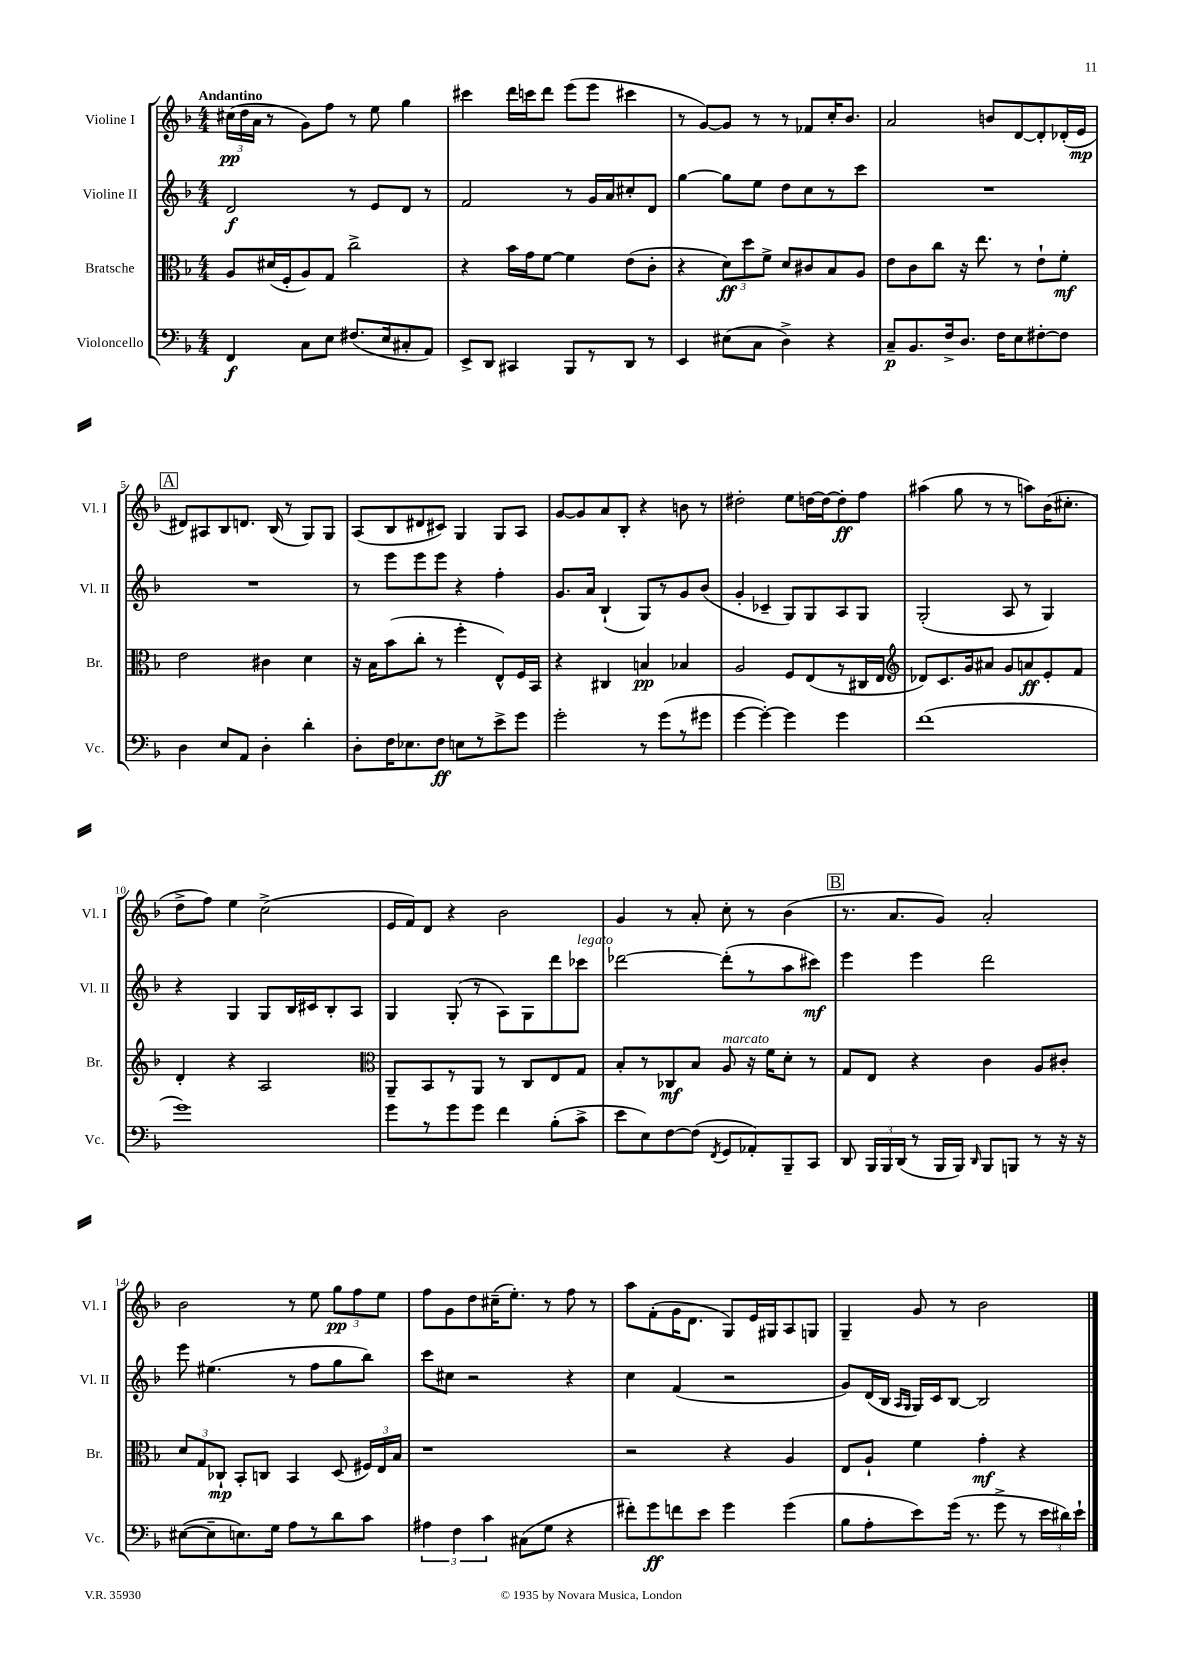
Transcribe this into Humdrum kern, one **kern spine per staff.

**kern	**dynam	**kern	**dynam	**kern	**dynam	**kern	**dynam
*part4	*part4	*part3	*part3	*part2	*part2	*part1	*part1
*staff4	*staff4	*staff3	*staff3	*staff2	*staff2	*staff1	*staff1
*I"Violoncello	*	*I"Bratsche	*	*I"Violine II	*	*I"Violine I	*
*I'Vc.	*	*I'Br.	*	*I'Vl. II	*	*I'Vl. I	*
*clefF4	*	*clefC3	*	*clefG2	*	*clefG2	*
*k[b-]	*	*k[b-]	*	*k[b-]	*	*k[b-]	*
*M4/4	*	*M4/4	*	*M4/4	*	*M4/4	*
=1	=1	=1	=1	=1	=1	=1	=1
!	!	!	!	!	!	!LO:TX:a:B:t=Andantino	!
4FF/	f	8A/L	.	2d/	f	(24cc#X\LL	pp
.	.	.	.	.	.	24dd\	.
.	.	.	.	.	.	24a\JJ	.
.	.	(16d#X/L	.	.	.	8r	.
.	.	16F'/J	.	.	.	.	.
8C\L	.	8A/)	.	.	.	8g\L)	.
8E\J	.	8G/J	.	.	.	8ff\J	.
(8.F#X/L	.	2cc^\	.	8r	.	8r	.
.	.	.	.	8e/L	.	8ee\	.
16E/k	.	.	.	.	.	.	.
8C#X'/	.	.	.	8d/J	.	4gg\	.
8AA/J)	.	.	.	8r	.	.	.
=2	=2	=2	=2	=2	=2	=2	=2
8EE^/L	.	4r	.	2f/	.	4ccc#X\	.
8DD/J	.	.	.	.	.	.	.
4CC#X/	.	16b-\LL	.	.	.	16ddd\LL	.
.	.	16g\J	.	.	.	16cccn\J	.
.	.	[8f\J	.	.	.	8ddd\J	.
8BBB-/L	.	4f\]	.	8r	.	(8eee\L	.
8r	.	.	.	16g/LL	.	8eee\J	.
.	.	.	.	16a/J	.	.	.
8DD/J	.	(8e\L	.	8cc#X'/	.	4ccc#X\	.
8r	.	8c'\J	.	8d/J	.	.	.
=3	=3	=3	=3	=3	=3	=3	=3
4EE/	.	4r	.	[4gg\	.	8r	.
.	.	.	.	.	.	[8g/L)	.
(8E#X\L	.	12d\L)	ff	8gg\L]	.	8g/J]	.
.	.	12dd\	.	.	.	.	.
8C\J	.	.	.	8ee\J	.	8r	.
.	.	12f^\J	.	.	.	.	.
4D^\)	.	8d/L	.	8dd\L	.	8r	.
.	.	8c#X/	.	8cc\	.	8f-X/L	.
4r	.	8B-/	.	8r	.	16cc'/K	.
.	.	.	.	.	.	8.b-/J	.
.	.	8A/J	.	8ccc\J	.	.	.
=4	=4	=4	=4	=4	=4	=4	=4
8C~/L	p	8e\L	.	1r	.	2a/	.
8.BB-/	.	8c\	.	.	.	.	.
.	.	8cc\J	.	.	.	.	.
16F^/k	.	.	.	.	.	.	.
8.D/J	.	16r	.	.	.	.	.
.	.	8.ee\	.	.	.	.	.
.	.	.	.	.	.	8bn/L	.
16F\KL	.	.	.	.	.	.	.
8E\	.	8r	.	.	.	[8d/	.
[8F#X'\	.	8e`\L	.	.	.	8d'/]	.
8F#\J]	.	8f'\J	mf	.	.	(16d-X'/L	.
.	.	.	.	.	.	16e/JJ	mp
!!LO:LB:g=z
!!LO:REH:place=s1:t=A
=5	=5	=5	=5	=5	=5	=5	=5
4D\	.	2e\	.	1r	.	8d#X/L)	.
.	.	.	.	.	.	8A#X/	.
8E/L	.	.	.	.	.	8B-/	.
8AA/J	.	.	.	.	.	8.dn/J	.
4D'\	.	4c#X\	.	.	.	.	.
.	.	.	.	.	.	(16B-/	.
.	.	.	.	.	.	8r	.
4d'\	.	4d\	.	.	.	8G/L)	.
.	.	.	.	.	.	8G/J	.
=6	=6	=6	=6	=6	=6	=6	=6
8D'\L	.	16r	.	8r	.	(8A/L	.
.	.	16B-\KL	.	.	.	.	.
16F\K	.	(8b-\	.	8eee\L	.	8B-/	.
8.E-X\	.	.	.	.	.	.	.
.	.	8cc'\J	.	8eee\	.	8d#X/	.
8F\J	ff	8r	.	8eee\J	.	8c#X/J)	.
8En\L	.	4ff'\	.	4r	.	4G/	.
8r	.	.	.	.	.	.	.
8e^\	.	8E^^/L)	.	4ff'\	.	8G/L	.
8g\J	.	16F/L	.	.	.	8A/J	.
.	.	16BB-/JJ	.	.	.	.	.
=7	=7	=7	=7	=7	=7	=7	=7
2g'\	.	4r	.	8.g/L	.	[8g/L	.
.	.	.	.	.	.	8g/]	.
.	.	.	.	16a/Jk	.	.	.
.	.	4C#X/	.	(4B-`/	.	8a/	.
.	.	.	.	.	.	8B-'/J	.
8r	.	4Bn/	pp	8G/L)	.	4r	.
(8g\L	.	.	.	8r	.	.	.
8r	.	4B-X/	.	8g/	.	8bn\	.
8g#X\J	.	.	.	(8b-/J	.	8r	.
=8	=8	=8	=8	=8	=8	=8	=8
[4g\	.	2A/	.	4g'/	.	2dd#X'\	.
4g'\_)	.	.	.	4c-X~/	.	.	.
4g\]	.	8F/L	.	8G/L)	.	8ee\L	.
.	.	(8E/	.	8G/	.	[16ddn\L	.
.	.	.	.	.	.	16dd\J_	.
4g\	.	8r	.	8A/	.	8dd'\]	ff
.	.	16C#X/L	.	8G/J	.	8ff\J	.
.	.	16E/JJ	.	.	.	.	.
=9	=9	=9	=9	=9	=9	=9	=9
*	*	*clefG2	*	*	*	*	*
(1f	.	8d-X/L)	.	(2G'/	.	(4aa#X\	.
.	.	8.c/	.	.	.	.	.
.	.	.	.	.	.	8gg\	.
.	.	16g/k	.	.	.	.	.
.	.	8a#X/J	.	.	.	8r	.
.	.	8g/L	.	8A/	.	8r	.
.	.	8an/	ff	8r	.	8aan\L)	.
.	.	8e'/	.	4G/)	.	(16b-\K	.
.	.	.	.	.	.	8.cc#X'\J	.
.	.	8f/J	.	.	.	.	.
!!LO:LB:g=z
=10	=10	=10	=10	=10	=10	=10	=10
1g)	.	4d'/	.	4r	.	8dd^\L	.
.	.	.	.	.	.	8ff\J)	.
.	.	4r	.	4G/	.	4ee\	.
.	.	2A/	.	8G/L	.	(2cc^\	.
.	.	.	.	16B-/L	.	.	.
.	.	.	.	16c#X/J	.	.	.
.	.	.	.	8B-'/	.	.	.
.	.	.	.	8A/J	.	.	.
=11	=11	=11	=11	=11	=11	=11	=11
*	*	*clefC3	*	*	*	*	*
8g\L	.	8AA~/L	.	4G/	.	16e/LL	.
.	.	.	.	.	.	16f/J)	.
8r	.	8BB-/	.	.	.	8d/J	.
8g\	.	8r	.	(8G'/	.	4r	.
8g\J	.	8AA/J	.	8r	.	.	.
4f\	.	8r	.	8A\L)	.	2b-\	.
.	.	8C/L	.	8G\	.	.	.
(8B-'\L	.	8E/	.	8ddd\	.	.	.
!	!	!	!	!LO:TX:a:i:t=legato	!	!	!
8c^\J	.	8G/J	.	8ccc-X\J	.	.	.
=12	=12	=12	=12	=12	=12	=12	=12
8e\L	.	8B-'/L	.	[2ddd-X\	.	4g/	.
8E\)	.	8r	.	.	.	.	.
[8F\	.	8C-X/	mf	.	.	8r	.
(8F\J]	.	8B-/J	.	.	.	8a'/	.
8qFF/	.	.	.	.	.	.	.
!	!	!LO:TX:a:i:t=marcato	!	!	!	!	!
8GG/L	.	8A/	.	(8ddd-'\L]	.	8cc'\	.
8AA-X'/)	.	16r	.	8r	.	8r	.
.	.	16f\KL	.	.	.	.	.
8BBB-~/	.	8d'\J	.	8aa\	.	(4b-\	.
8CC/J	.	8r	.	8ccc#X\J)	mf	.	.
!!LO:REH:place=s1:t=B
=13	=13	=13	=13	=13	=13	=13	=13
8DD/	.	8G/L	.	4eee\	.	8.r	.
24BBB-/LL	.	8E/J	.	.	.	.	.
24BBB-/	.	.	.	.	.	.	.
.	.	.	.	.	.	8.a/L	.
(24DD/JJ	.	.	.	.	.	.	.
8r	.	4r	.	4eee\	.	.	.
16BBB-/LL	.	.	.	.	.	8g/J)	.
16BBB-/JJ)	.	.	.	.	.	.	.
16qqDD/	.	.	.	.	.	.	.
8BBB-/L	.	4c\	.	2ddd\	.	2a'/	.
8BBBn/J	.	.	.	.	.	.	.
8r	.	8A/L	.	.	.	.	.
16r	.	8c#X'/J	.	.	.	.	.
16r	.	.	.	.	.	.	.
!!LO:LB:g=z
=14	=14	=14	=14	=14	=14	=14	=14
([8E#X\L	.	12d/L	.	8eee\	.	2b-\	.
.	.	12G/	.	.	.	.	.
8E#~\]	.	.	.	(4.ee#X\	.	.	.
.	.	12C-X`/J	mp	.	.	.	.
8.En\)	.	8BB-'/L	.	.	.	.	.
.	.	8Cn/J	.	.	.	.	.
16G\Jk	.	.	.	.	.	.	.
8A\L	.	4BB-/	.	8r	.	8r	.
8r	.	.	.	8ff\L	.	8ee\	.
8d\	.	(8D/	.	8gg\	.	12gg\L	pp
.	.	.	.	.	.	12ff\	.
8c\J	.	24F#X/LL)	.	8bb-\J)	.	.	.
.	.	24E/	.	.	.	12ee\J	.
.	.	24B-/JJ	.	.	.	.	.
=15	=15	=15	=15	=15	=15	=15	=15
6A#X\	.	1r	.	8ccc\L	.	8ff\L	.
.	.	.	.	8cc#X\J	.	8g\	.
6F\	.	.	.	.	.	.	.
.	.	.	.	2r	.	8dd\	.
6c\	.	.	.	.	.	.	.
.	.	.	.	.	.	(16cc#X~\K	.
.	.	.	.	.	.	8.ee'\J)	.
(8C#X\L	.	.	.	.	.	.	.
8G\J	.	.	.	.	.	8r	.
4r	.	.	.	4r	.	8ff\	.
.	.	.	.	.	.	8r	.
=16	=16	=16	=16	=16	=16	=16	=16
8f#X'\L)	.	2r	.	4cc\	.	8aa\L	.
8g\	ff	.	.	.	.	(8f'\	.
8fn\	.	.	.	(4f/	.	16g\K	.
.	.	.	.	.	.	8.d\J	.
8e\J	.	.	.	.	.	.	.
4g\	.	4r	.	2r	.	8G/L)	.
.	.	.	.	.	.	16e/L	.
.	.	.	.	.	.	16G#X/J	.
(4g\	.	4A/	.	.	.	8A/	.
.	.	.	.	.	.	8Gn/J	.
=17	=17	=17	=17	=17	=17	=17	=17
8B-\L	.	8E/L	.	8g/L)	.	4G~/	.
8A'\	.	8A`/J	.	(16d/L	.	.	.
.	.	.	.	16B-/JJ	.	.	.
.	.	.	.	16qqA/LL	.	.	.
.	.	.	.	16qqG/JJ	.	.	.
8e\)	.	4f\	.	16G/LL)	.	8g/	.
.	.	.	.	16c/J	.	.	.
(16g\Jk	.	.	.	[8B-/J	.	8r	.
8.r	.	.	.	.	.	.	.
.	.	4g'\	mf	2B-/]	.	2b-\	.
8g^\	.	.	.	.	.	.	.
8r	.	4r	.	.	.	.	.
24e\LL	.	.	.	.	.	.	.
24d#X\)	.	.	.	.	.	.	.
24e`\JJ	.	.	.	.	.	.	.
==	==	==	==	==	==	==	==
*-	*-	*-	*-	*-	*-	*-	*-
